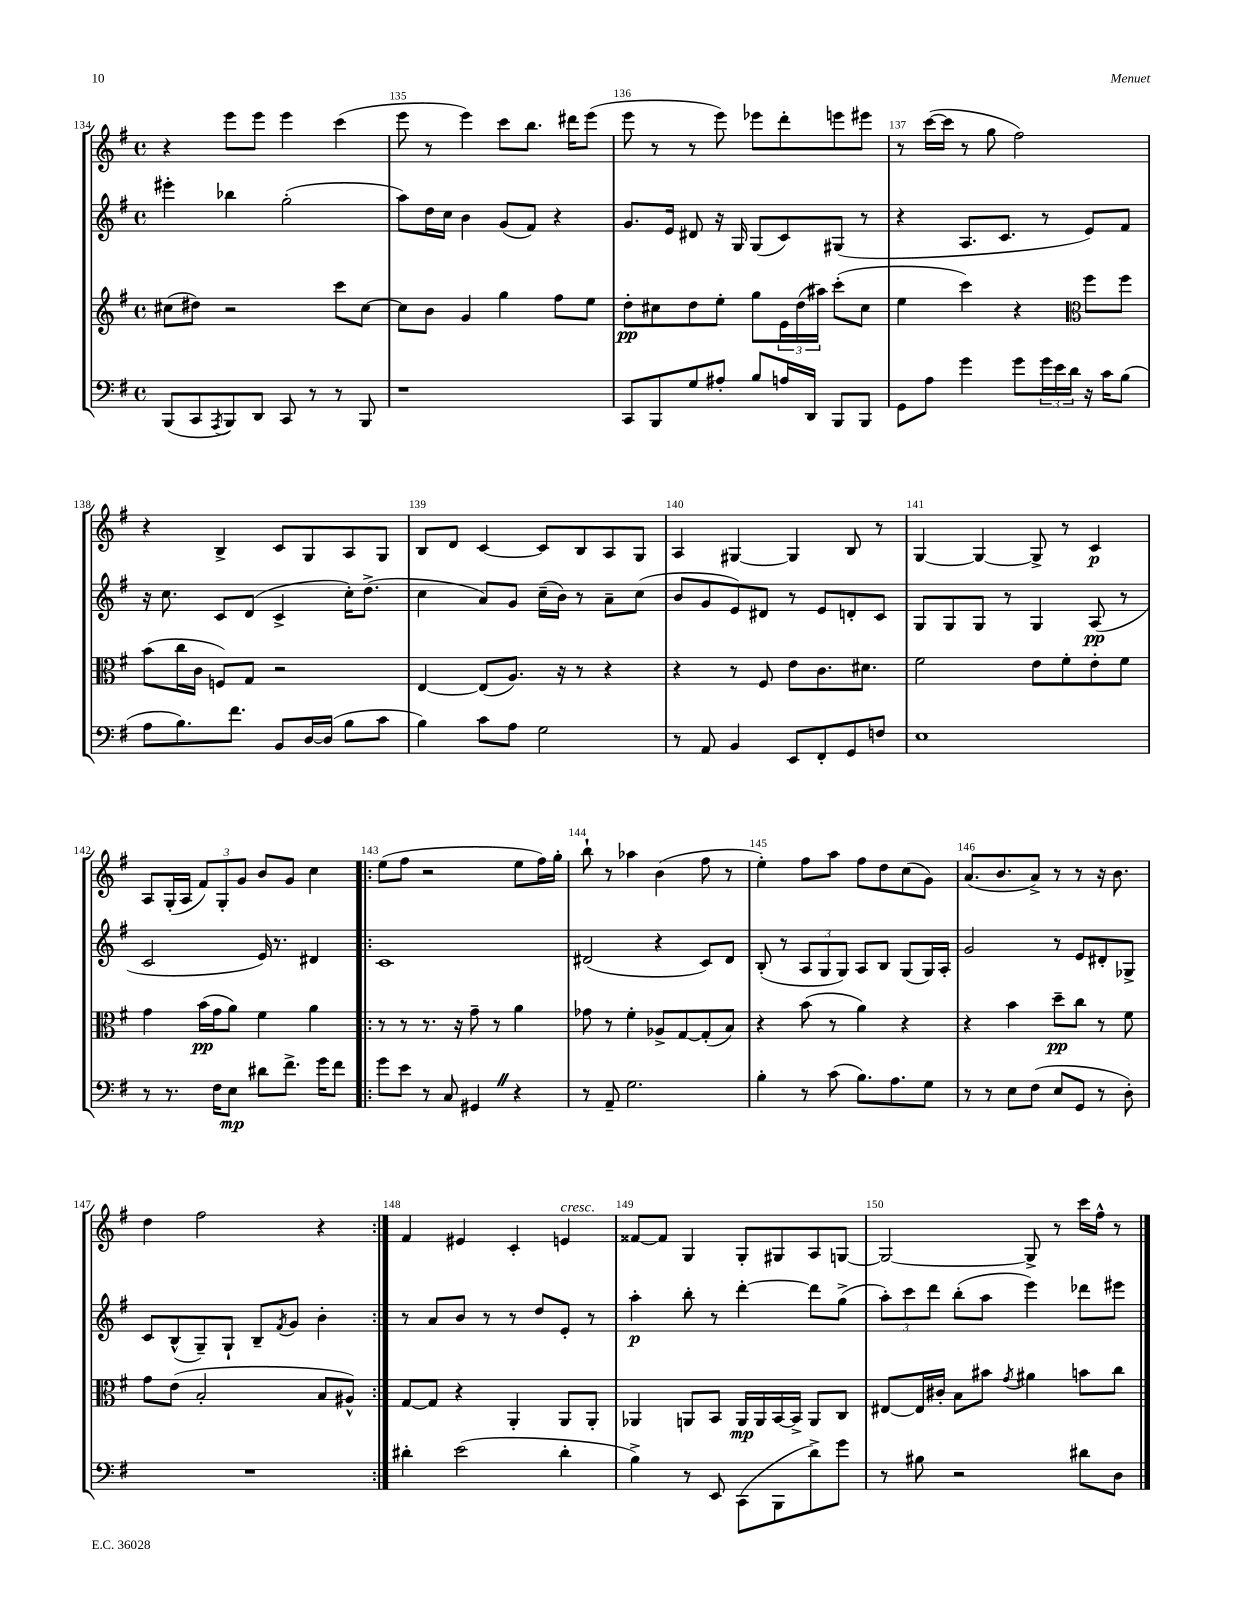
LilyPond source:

<<
\new StaffGroup <<
\new Staff = "s0" {
    \clef treble \key g \major \defaultTimeSignature \time 4/4
    r4 e'''8 e'''8 e'''4 c'''4( |
    e'''8 r8 e'''4) c'''8 b''8. dis'''16 e'''8( |
    e'''8 r8 r8 e'''8) ees'''8 d'''8-. e'''8 eis'''8 |
    r8 c'''16~( c'''16 r8 g''8 fis''2) |
    r4 b4-> c'8 g8 a8 g8 |
    b8 d'8 c'4~ c'8 b8 a8 g8 |
    a4 gis4~ gis4 b8 r8 |
    g4~ g4~ g8-> r8 c'4\p |
    a8 g16-.( a16 \tuplet 3/2 { fis'8) g8-. g'8 } b'8 g'8 c''4 |
    \repeat volta 2 { e''8( fis''8 r2 e''8 fis''16) g''16-. |
    b''8-! r8 aes''4 b'4( fis''8 r8 |
    e''4-.) fis''8 a''8 fis''8 d''8 c''8( g'8) |
    a'8.( b'8. a'8->) r8 r8 r16 b'8. |
    d''4 fis''2 r4 | }
    fis'4 eis'4 c'4-. e'4^\markup { \italic "cresc." } |
    fisis'8~ fisis'8 g4 g8-. gis8 a8 g8~ |
    g2~ g8-> r8 c'''16 fis''16-^ r8 \bar "|." |
}
\new Staff = "s1" {
    \clef treble \key g \major \defaultTimeSignature \time 4/4
    eis'''4-. bes''4 g''2-.( |
    a''8) d''16 c''16 b'4 g'8( fis'8) r4 |
    g'8. e'16 dis'8 r16 g16 g8( c'8) gis8( r8 |
    r4 a8. c'8. r8 e'8) fis'8 |
    r16 c''8. c'8 d'8( c'4-> c''16-.) d''8.->( |
    c''4 a'8) g'8 c''16--( b'16) r8 a'8-- c''8( |
    b'8 g'8 e'8) dis'8 r8 e'8 d'8-. c'8 |
    g8 g8 g8 r8 g4 a8\pp( r8 |
    c'2 e'16) r8. dis'4 |
    \repeat volta 2 { c'1 |
    dis'2( r4 c'8) dis'8 |
    b8-.( r8 \tuplet 3/2 { a8 g8 g8) } a8 b8 g8( g16) a16-. |
    g'2 r8 e'8 dis'8-. ges8-> |
    c'8 b8-^( g8--) g8-! b8-- \acciaccatura { fis'8 } g'8 b'4-. | }
    r8 a'8 b'8 r8 r8 d''8 e'8-. r8 |
    a''4-.\p b''8-. r8 d'''4~-. d'''8 g''8->( |
    \tuplet 3/2 { a''8-.) c'''8 d'''8 } b''8-.( a''8 e'''4) des'''8 eis'''8 \bar "|." |
}
\new Staff = "s2" {
    \clef treble \key g \major \defaultTimeSignature \time 4/4
    cis''8( dis''8) r2 c'''8 cis''8~ |
    cis''8 b'8 g'4 g''4 fis''8 e''8 |
    d''8-.\pp cis''8 d''8 e''8-. g''8 \tuplet 3/2 { e'16 d''16( ais''16) } c'''8-.( cis''8 |
    e''4 c'''4) r4 \clef alto fis''8 fis''8 |
    b'8( c''16 c'16 f8) g8 r2 |
    e4~ e8( a8.) r16 r8 r4 |
    r4 r8 fis8 e'8 c'8. dis'8. |
    fis'2 e'8 fis'8-. e'8-. fis'8 |
    g'4 b'16\pp( g'16 a'8) fis'4 a'4 |
    \repeat volta 2 { r8 r8 r8. r16 g'8-- r8 a'4 |
    ges'8 r8 fis'4-. aes8-> g8~ g8-.( b8) |
    r4 b'8( r8 a'4) r4 |
    r4 b'4 d''8--\pp c''8 r8 fis'8 |
    g'8 e'8( b2-. b8 ais8-^) | }
    g8~ g8 r4 a,4-. a,8 a,8-. |
    aes,4 a,8 b,8 a,16\mp a,16 b,16~ b,16-> a,8 c8 |
    eis8~ eis16 cis'16-. b8 bis'8 \acciaccatura { g'8 } ais'4 b'8 c''8 \bar "|." |
}
\new Staff = "s3" {
    \clef bass \key g \major \defaultTimeSignature \time 4/4
    b,,8( c,8 \acciaccatura { a,,8 } b,,8) d,8 c,8 r8 r8 b,,8 |
    r1 |
    c,8 b,,8 g8 ais8-. b8 a16 d,16 b,,8 b,,8 |
    g,8 a8 g'4 g'8 \tuplet 3/2 { g'16 e'16 d'16 } r16 c'16 b8( |
    a8 b8.) fis'8. b,8 d16~ d16( b8 c'8 |
    b4) c'8 a8 g2 |
    r8 a,8 b,4 e,8 fis,8-. g,8 f8 |
    e1 |
    r8 r8. fis16 e8\mp dis'8 fis'8.-> g'16 fis'8 |
    \repeat volta 2 { g'8 e'8 r8 c8 gis,4 \once \override BreathingSign.text = \markup { \musicglyph "scripts.caesura.straight" } \breathe r4 |
    r8 a,8-- g2. |
    b4-. r8 c'8( b8.) a8. g8 |
    r8 r8 e8 fis8( e8 g,8 r8 d8-.) |
    R1 | }
    dis'4-. e'2( dis'4-. |
    b4->) r8 e,8 c,8( b,,8 d'8->) g'8 |
    r8 bis8 r2 dis'8 d8 \bar "|." |
}
>>
>>
\layout { \context { \Score currentBarNumber = #134 \override BarNumber.break-visibility = ##(#f #t #t) barNumberVisibility = #all-bar-numbers-visible } }
